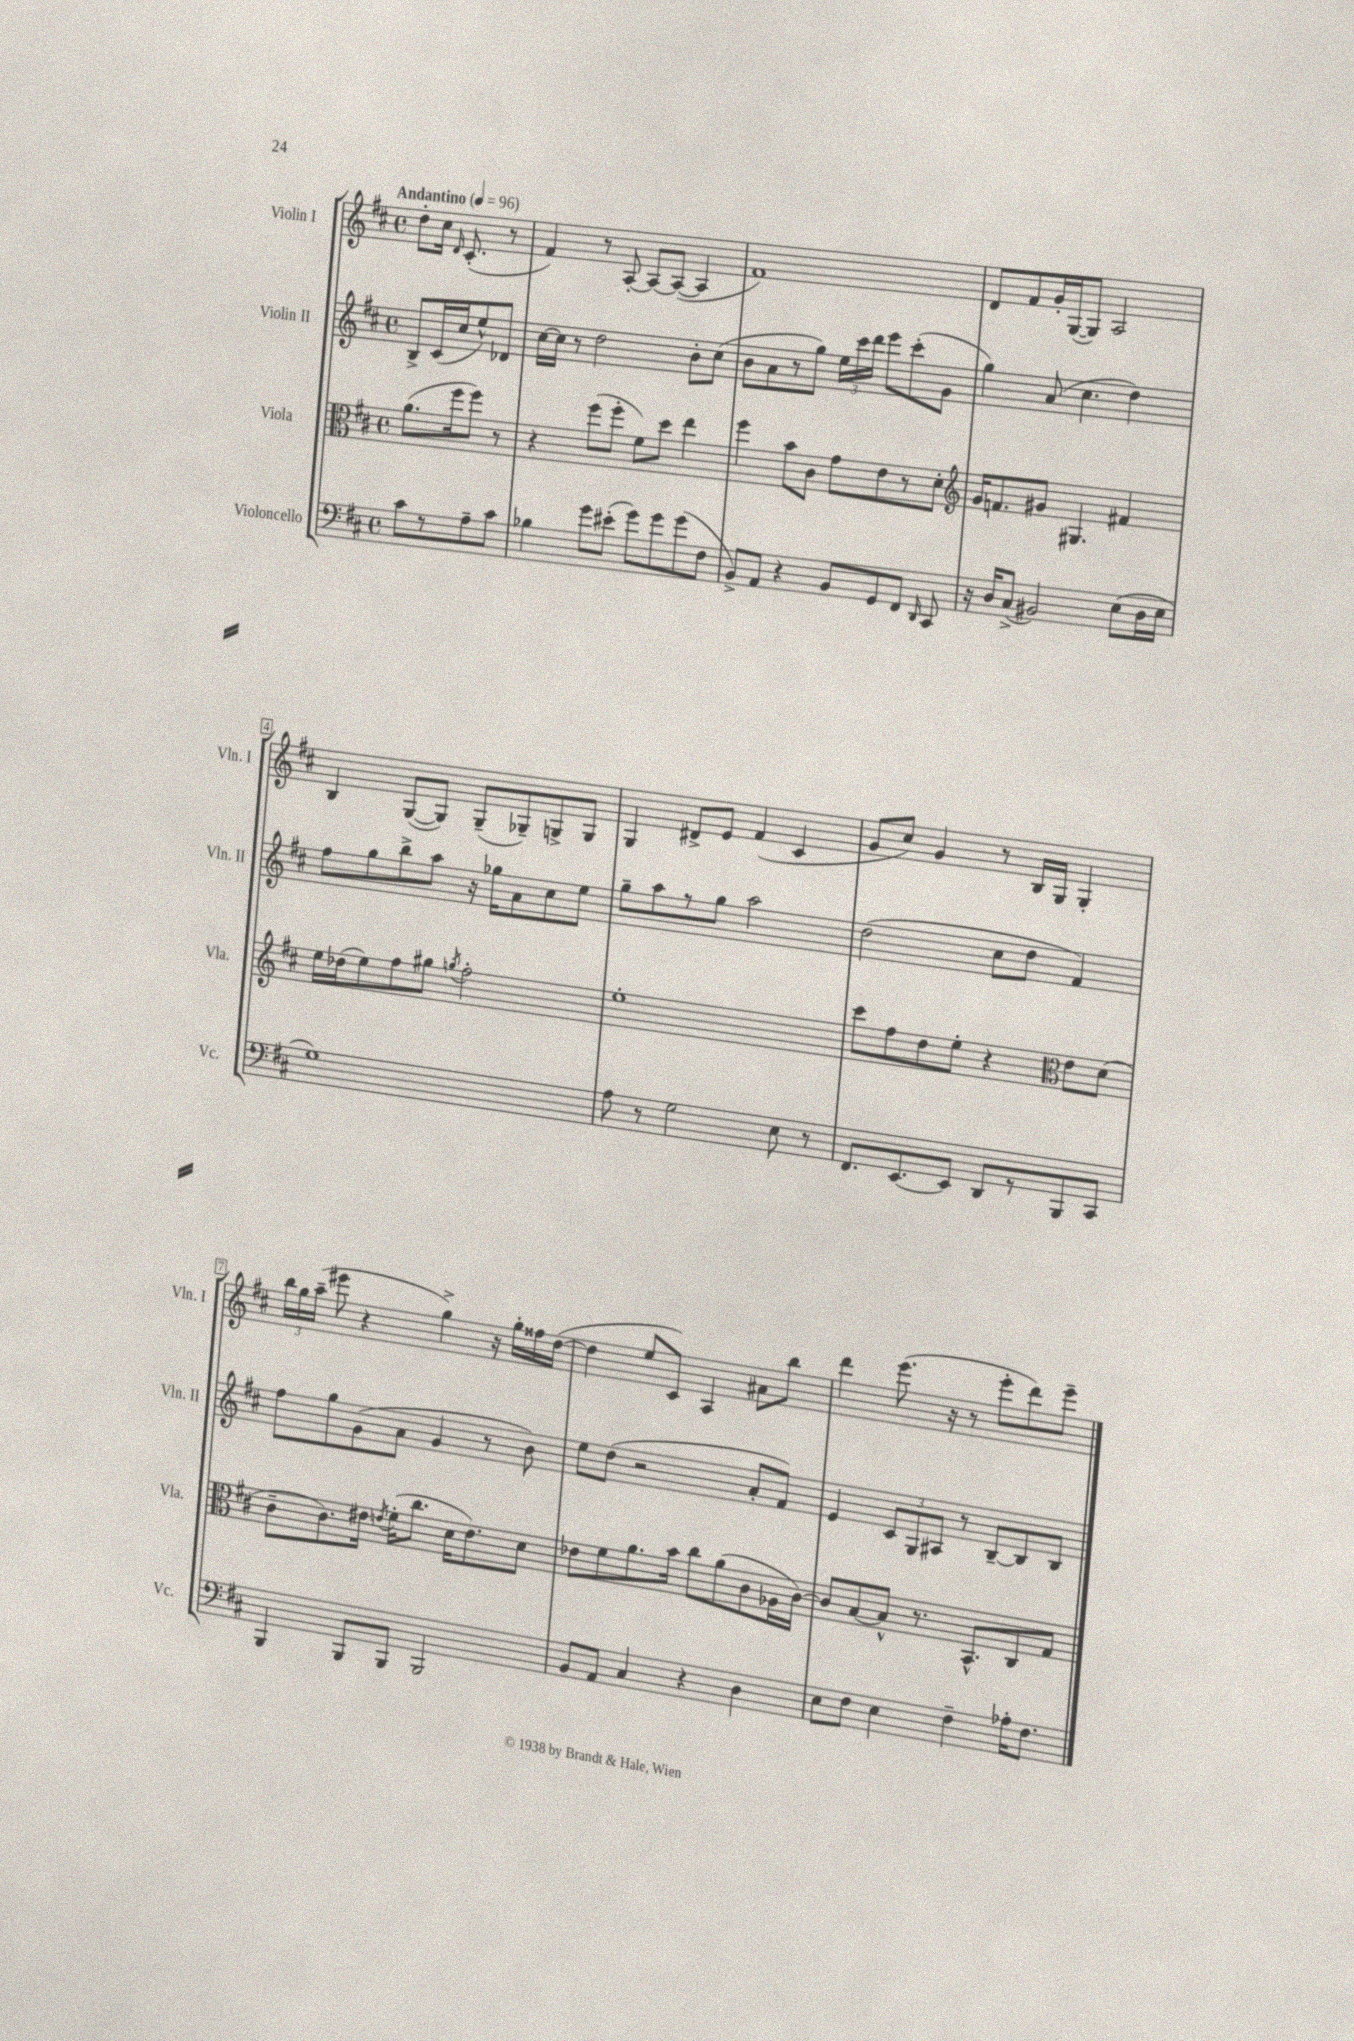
<<
\new StaffGroup <<
\new Staff = "s0" \with { instrumentName = "Violin I" shortInstrumentName = "Vln. I" } {
    \clef treble \key d \major \defaultTimeSignature \time 4/4 \partial 2 \tempo "Andantino" 4 = 96
    \autoBeamOff d''8[-. cis''16] \grace { d'16 } cis'8.-.( r8 |
    fis'4) r8 a8~-. a8[~ a8]~( a4 |
    fis'1) |
    d'8[ fis'8 g'16-. g16~( g8]) a2 |
    b4 g8[~( g8]) g8[--( ges8--) g8-> g8] |
    g4 dis'8[-> e'8] fis'4( cis'4 |
    g'8[ cis''8]) g'4 r8 b16[ g16] g4-. |
    \tuplet 3/2 { b''16[ g''16 a''16]--( } eis'''8 r4 g''4->) r16 g''16[-. fisis''16 d''16]~( |
    d''4 e''8[ cis'8]) a4 ais'8[ b''8] |
    d'''4 e'''8.( r16 r8 e'''8[-. d'''8) e'''8]-- \bar "|." |
}
\new Staff = "s1" \with { instrumentName = "Violin II" shortInstrumentName = "Vln. II" } {
    \clef treble \key d \major \defaultTimeSignature \time 4/4 \partial 2
    \autoBeamOff b8[-> cis'16( cis''16 e''8-^) des'8] |
    cis''16[~ cis''16] r8 d''2 b'8[-. cis''8]( |
    b'8[ a'8 r8 g''8]) \tuplet 3/2 { e''16[ cis'''16 d'''16] } e'''8[ cis'''8-.( g'8] |
    g''4) a'8( cis''4. d''4) |
    fis''8[ g''8 b''8-> a''8] r16 ges''16[ a'8 cis''8 e''8] |
    g''8[-- a''8 r8 g''8] a''2 |
    d''2( cis''8[ d''8] fis'4) |
    fis''8[ g''8 g'8( a'8] g'4 r8 b'8) |
    e''8[ d''8]( r2 a'8[-. fis'8]) |
    e'4 \tuplet 3/2 { cis'8[ g8 ais8] } r8 b8[~-- b8 b8] \bar "|." |
}
\new Staff = "s2" \with { instrumentName = "Viola" shortInstrumentName = "Vla." } {
    \clef alto \key d \major \defaultTimeSignature \time 4/4 \partial 2
    \autoBeamOff a'8.[( fis''16 fis''8]) r8 |
    r4 fis''8[( fis''8]-. fis'8[) d''8] e''4 |
    fis''4 b'8[ cis'8] g'8[ e'8 r8 d'8]-. |
    \clef treble g'16[ f'8. gis'8] gis4. fis'4 |
    e''16[ des''16( e''8) fis''8 gis''8] \acciaccatura { g''8 } fis''2-. |
    e''1-. |
    cis'''8[ fis''8 d''8 e''8]-. r4 \clef alto e'8[ d'8]( |
    cis'8[-- cis'8.) eis'16] \acciaccatura { e'8 } fis'16[-.( cis''8.] d'16[ e'8.) d'8] |
    ees'8[ fis'8 a'8. b'16] cis''8[ a'8( cis'8 aes16 cis'16]~) |
    cis'8[ b8~ b8]-^ r8. b,8.[-^ cis8 g8] \bar "|." |
}
\new Staff = "s3" \with { instrumentName = "Violoncello" shortInstrumentName = "Vc." } {
    \clef bass \key d \major \defaultTimeSignature \time 4/4 \partial 2
    \autoBeamOff cis'8[ r8 a8-- cis'8] |
    bes4 g'8[ eis'8]-.( g'8[) g'8 g'8( fis8] |
    b,8[->) a,8] r4 b,8[ g,8 fis,8] \grace { d,16 } cis,8 |
    r16 d16[ cis8]->( bis,2) e8[( d16 e16] |
    g1) |
    a8 r8 g2 e8 r8 |
    fis,8.[ e,8.~ e,8] d,8[ r8 b,,8 cis,8] |
    b,,4 b,,8[ b,,8] b,,2 |
    b,8[ a,8] cis4 r4 d4 |
    e8[ fis8] e4 fis4-- aes16[-. fis8.] \bar "|." |
}
>>
>>
\layout { \context { \Score \override BarNumber.stencil = #(make-stencil-boxer 0.1 0.3 ly:text-interface::print) } }
